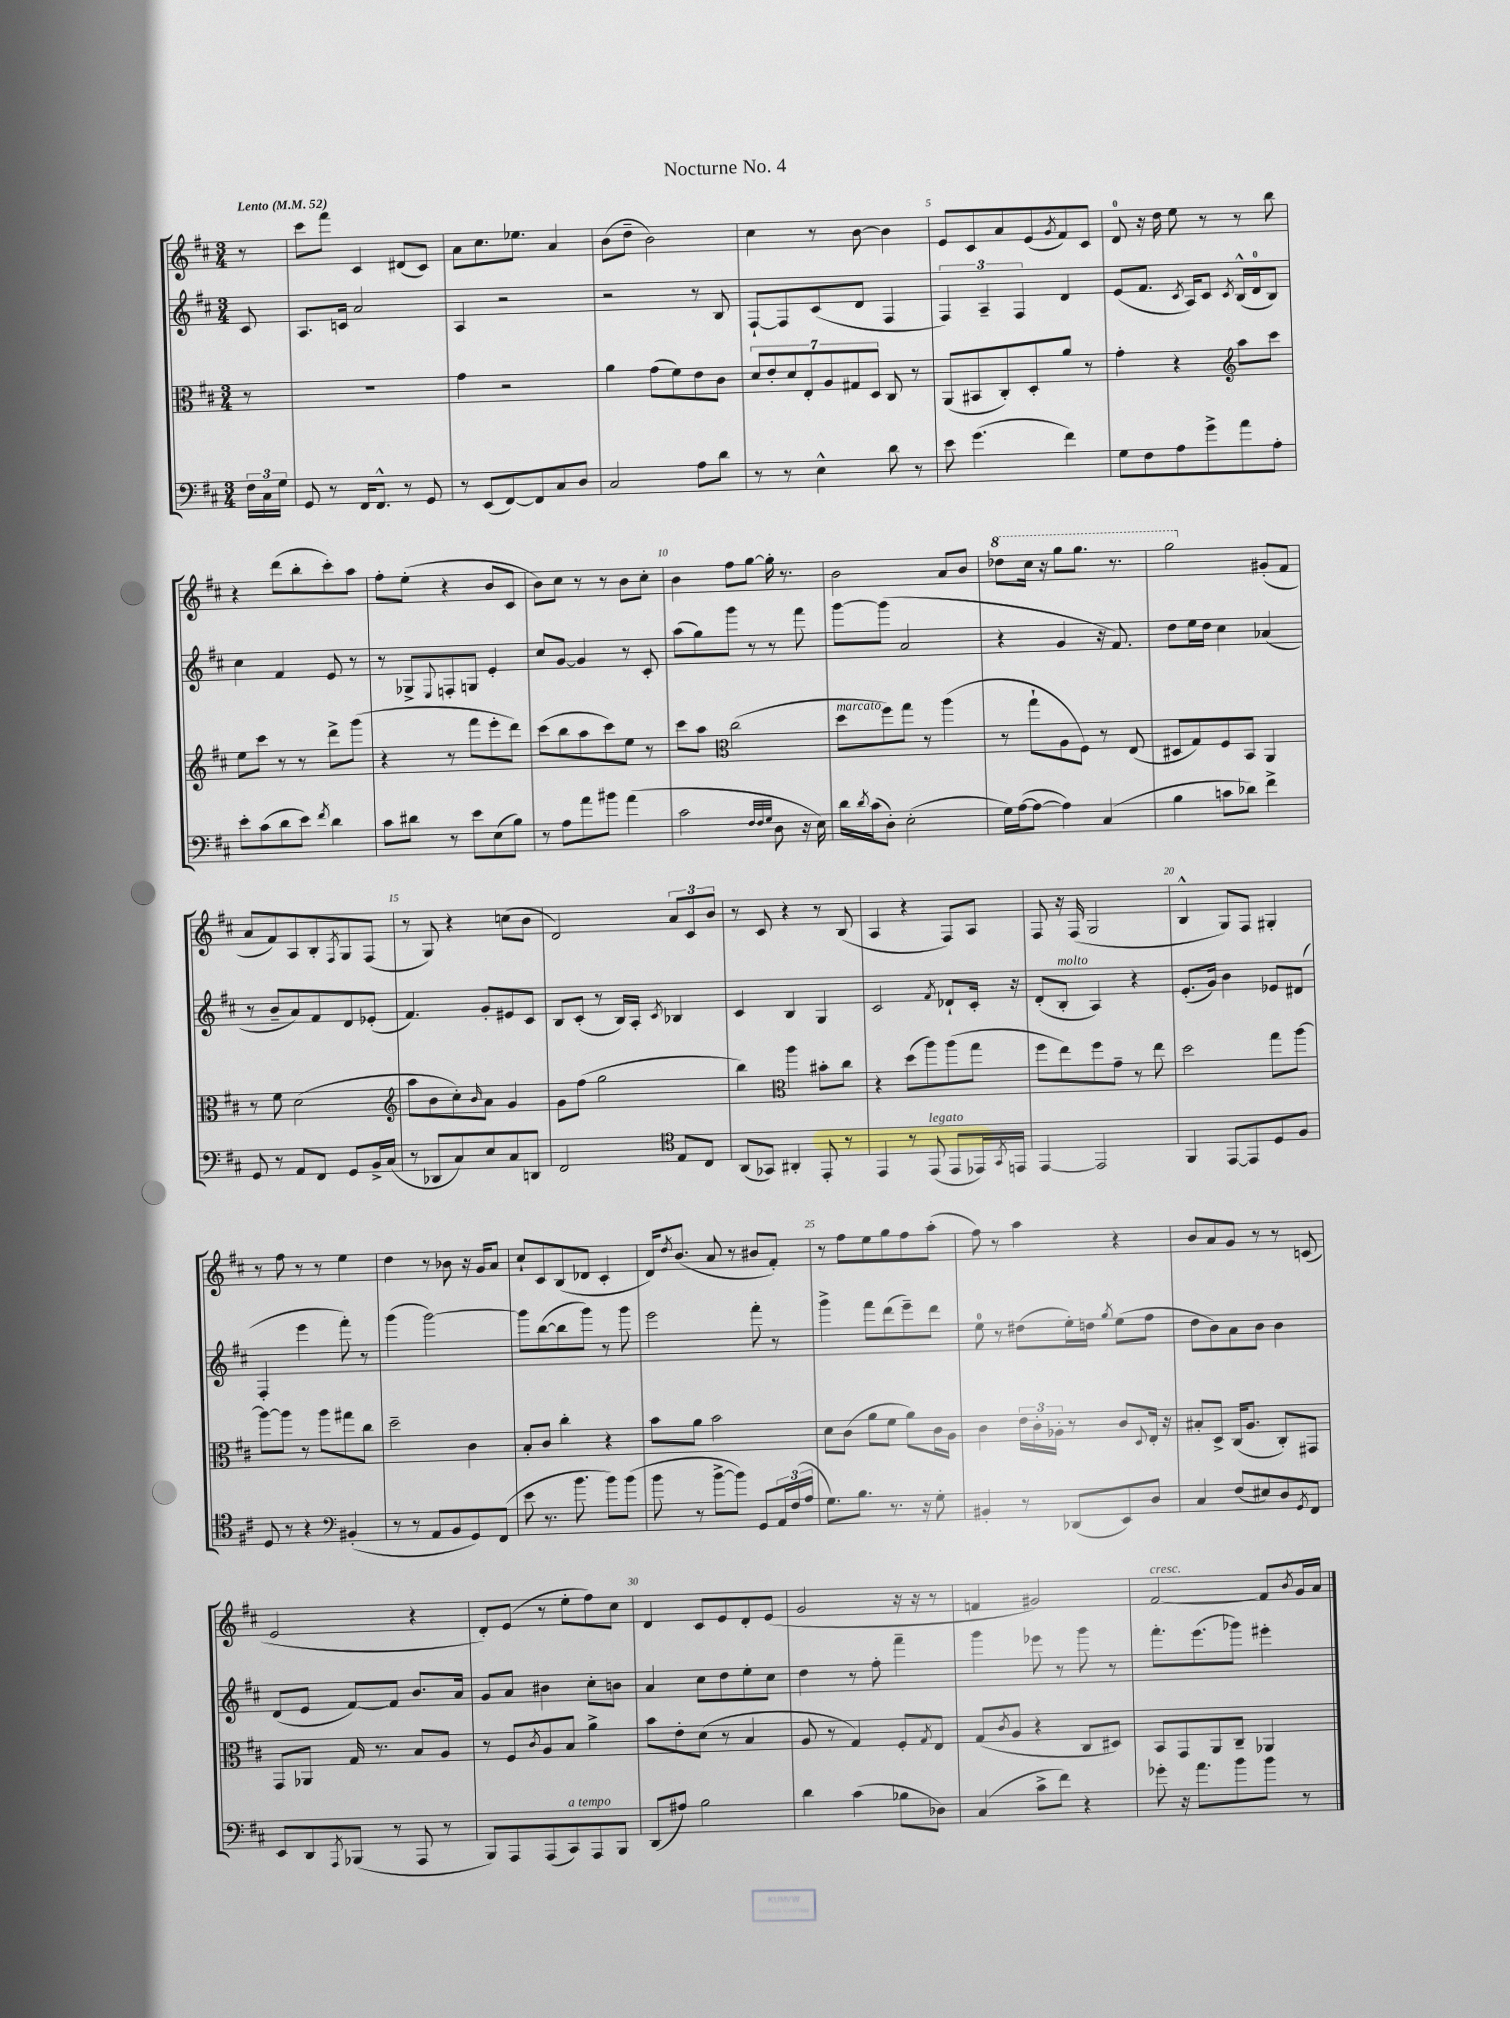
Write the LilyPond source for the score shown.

\header { title = "Nocturne No. 4" }
<<
\new StaffGroup <<
\new Staff = "s0" {
    \clef treble \key d \major \numericTimeSignature \time 3/4 \partial 8 \tempo "Lento" 4 = 52
    r8 |
    cis'''8 fis'''8 cis'4 dis'8( cis'8) |
    a'8 cis''8. ees''8. a'4 |
    b'8( d''8-- b'2) |
    cis''4 r8 b'8~ b'4 |
    e'8 cis'8 a'8 e'8( \acciaccatura { g'8 } fis'8) cis'8 |
    d'8-0 r16 d''16 e''8 r8 r8 b''8 |
    r4 d'''8( b''8-. cis'''8-.) a''8 |
    fis''8-. e''8-.( r4 b'8 cis'8 |
    b'8) cis''8 r8 r8 b'8 cis''8-. |
    b'4 fis''8 g''8~ g''16-. r8. |
    b'2 a'8 b'8 |
    \ottava #1 des'''8 cis'''16 r16 g'''8 g'''8. r8. |
    g'''2 \ottava #0 gis'8-.( fis'8 |
    a'8 fis'8) a8 b8-. \acciaccatura { fis8 } g8 fis8( |
    r8 g8) r4 c''8( b'8 |
    d'2) \tuplet 3/2 { a'8 cis'8 b'8 } |
    r8 cis'8 r4 r8 b8( |
    a4 r4 fis8) a8 |
    fis8 r16 fis16( g2 |
    b4-^ g8) fis8 gis4-. |
    r8 fis''8 r8 r8 e''4 |
    d''4 r8 bes'8 r16 g'16 a'8 |
    cis''8-! cis'8 b8( des'8 cis'4-. |
    d'16) \acciaccatura { d''8 } b'8.( a'8 r8 bis'8 fis'8-.) |
    r8 fis''8 e''8 g''8 fis''8 a''8-.( |
    fis''8) r8 a''4 r4 |
    b'8 a'8 g'8 r8 r8 c'8( |
    e'2 r4 |
    d'8-.) e'8( r8 e''8-. fis''8) cis''8 |
    d'4 cis'8 e'8 d'8-. e'8( |
    g'2 r16 r16 r8 |
    f'4 gis'2) |
    fis'2~^\markup { \italic "cresc." } fis'8 \acciaccatura { b'8 } g'16 a'16 \bar "|." |
}
\new Staff = "s1" {
    \clef treble \key d \major \numericTimeSignature \time 3/4 \partial 8
    cis'8 |
    a8. c'16 a'2 |
    a4 r2 |
    r2 r8 b8 |
    fis8~-! fis8 cis'8( d'8 fis4 |
    \tuplet 3/2 { fis4) a4-- fis4 } d'4 |
    e'8( fis'8. \acciaccatura { cis'8 } a16) cis'8 \acciaccatura { cis'8 } b16-^( d'16-0 b8) |
    cis''4 fis'4 e'8 r8 |
    r8 ges8-> \appoggiatura { e8 } f8-. g8 e'4-. |
    cis''8 g'8~ g'4 r8 cis'8-. |
    a''8( g''8) g'''8 r8 r8 fis'''8 |
    g'''8~ g'''8( a'2 |
    r4 g'4 r16 fis'8.) |
    d''8 e''16 d''16 cis''4 aes'4( |
    r8 b'8-- a'8) fis'8 d'8 ees'8-.( |
    fis'4.) g'8-. eis'8 cis'8 |
    b8 cis'8-.( r8 b16) a16-. \acciaccatura { cis'8 } bes4 |
    cis'4 b4 g4 |
    cis'2 \acciaccatura { fis'8 } des'8-! cis'16-. r16 |
    d'8-.( b8-.^\markup { \italic "molto" } a4) r4 |
    e'8.-.( g'16) b'4 ees'8 dis'8( |
    fis4-. e'''4 fis'''8-.) r8 |
    g'''4( g'''2~) |
    g'''8 b''8~( b''8 g'''8) r8 g'''8 |
    e'''2 fis'''8-. r8 |
    g'''4-> fis'''8 d'''8( e'''8--) d'''8 |
    e''8-0 r8 dis''8( e''16-.) d''16 \acciaccatura { g''8 } e''8( fis''8 |
    d''8 b'8) a'8 b'8 b'4 |
    d'8( e'8 fis'8~) fis'8 b'8. a'16 |
    g'8 a'8 bis'4 cis''8-. b'8 |
    a'4 cis''8 d''8 e''8-. cis''8 |
    d''4 r8 fis''8-. fis'''4-- |
    g'''4 ees'''8 r8 g'''8 r8 |
    fis'''8.-. e'''8.( ges'''8) eis'''4-. \bar "|." |
}
\new Staff = "s2" {
    \clef alto \key d \major \numericTimeSignature \time 3/4 \partial 8
    r8 |
    R2. |
    g'4 r2 |
    a'4 g'8( fis'8) e'8 cis'8 |
    \tuplet 7/4 { d'8 e'8-. d'8 e8-. a8 gis8 d8 } cis8 r8 |
    a,8( bis,8 cis8-.) d8-. a'8 r8 |
    g'4-. r4 \clef treble a''8 cis'''8 |
    e''8 cis'''8 r8 r8 d'''8-> g'''8( |
    r4 r8 fis'''8 e'''8-. d'''8) |
    cis'''8( b''8 a''8 cis'''8) e''8 r8 |
    cis'''8 a''8 \clef alto cis''2( |
    d''8^\markup { \italic "marcato" } fis''8) g''8 r8 a''4( |
    r8 g''8-! a8 fis8) r8 e8( |
    dis8 g8) fis8 b,8 a,4 |
    r8 fis'8 d'2( |
    \clef treble a''8 b'8 cis''8-.) \grace { b'16 } a'8 g'4 |
    g'8 fis''8( g''2 |
    b''4) \clef alto a''4 bis'8-. cis''8 |
    r4 d''8( a''8) a''8( g''8 |
    fis''8 e''8) fis''8 g'8-- r8 e''8 |
    d''2 g''8 a''8~ |
    a''8~ a''8 r8 a''8 gis''8 cis''8 |
    d''2-- cis'4 |
    b8-. cis'8 cis''4-. r4 |
    b'8 a'8 b'2 |
    d'8 cis'8( a'8 fis'8 a'8) cis'16 a16 |
    cis'4 \tuplet 3/2 { e'16 cis'16-. aes16-. } r8 cis'8 \appoggiatura { d8 } e16-. r16 |
    bis8-. d8-> cis16( a8. cis8-.) gis,8 |
    g,8 aes,8 g16 r8. b8 a8 |
    r8 fis8 \acciaccatura { cis'8 } a8 b8 a'4-> |
    b'8 e'8-. d'8( r8 b4 |
    a8 r8 g4) fis8-. \acciaccatura { g8 } e8 |
    g8( \acciaccatura { cis'8 } a8 r4 cis8 dis8) |
    b,8 g,8 a,8 cis8-- aes,4 \bar "|." |
}
\new Staff = "s3" {
    \clef bass \key d \major \numericTimeSignature \time 3/4 \partial 8
    \tuplet 3/2 { fis16 cis16 g16 } |
    g,8 r8 fis,16 fis,8.-^ r8 g,8 |
    r8 e,8( fis,8~) fis,8 cis8 d8 |
    cis2 a8 d'8 |
    r8 r8 e4-^ d'8 r8 |
    e'8 g'4.( fis'4) |
    g8 fis8 a8 g'8-> a'8 a8-. |
    e'8-. cis'8( d'8 e'8) \acciaccatura { fis'8 } d'4 |
    cis'8 dis'8 r8 e'8 e8( b8) |
    r8 a8 a'8 bis'8 a'4( |
    cis'2 \grace { fis32 fis32 g32 } d8 r16 e16) |
    d'16 \acciaccatura { d'8 } cis'16( d8-.) e2-.( |
    g16) a16~( a8~ a4) cis4( |
    b4 c'8 des'8) fis'4-> |
    g,8 r8 a,8 fis,8 g,8 b,16-> cis16( |
    r8 des,8 cis8) e8 cis8 d,8 |
    fis,2 \clef tenor e8 cis8 |
    a,8( ges,8) ais,4-. e,8-. r8 |
    e,4 r8 e,8^\markup { \italic "legato" }( e,8 ees,16) \acciaccatura { g,8 } e,16 |
    e,4~ e,2 |
    fis,4 e,8~ e,8 d8 fis8 |
    d8 r8 r4 \clef bass bis,4-.( |
    r8 r8 a,8 b,8 g,8) fis,8( |
    e'8 r8. b'8. b'8) b'8( |
    b'8 r8 b'8~-> b'8) g,8 \tuplet 3/2 { a,16 fis16( a16 } |
    g8.) b8. r8. r16 g8-. |
    bis,4-. r8 des,8( e,8) d8 |
    cis4 fis8( eis8) d8 \acciaccatura { g,8 } fis,8 |
    e,8 d,8 \acciaccatura { a,,8 } bes,,8( r8 a,,8 r8 |
    b,,8) a,,8 a,,8( cis,8^\markup { \italic "a tempo" }) a,,8 b,,8 |
    d,8( ais8) b2 |
    d'4 cis'4( bes8 des8) |
    cis4( cis'8-> fis'8) r4 |
    ges'8-. r16 a'8. b'8 b'8 r8 \bar "|." |
}
>>
>>
\layout { \context { \Score \override BarNumber.break-visibility = ##(#f #t #t) barNumberVisibility = #(every-nth-bar-number-visible 5) } }
